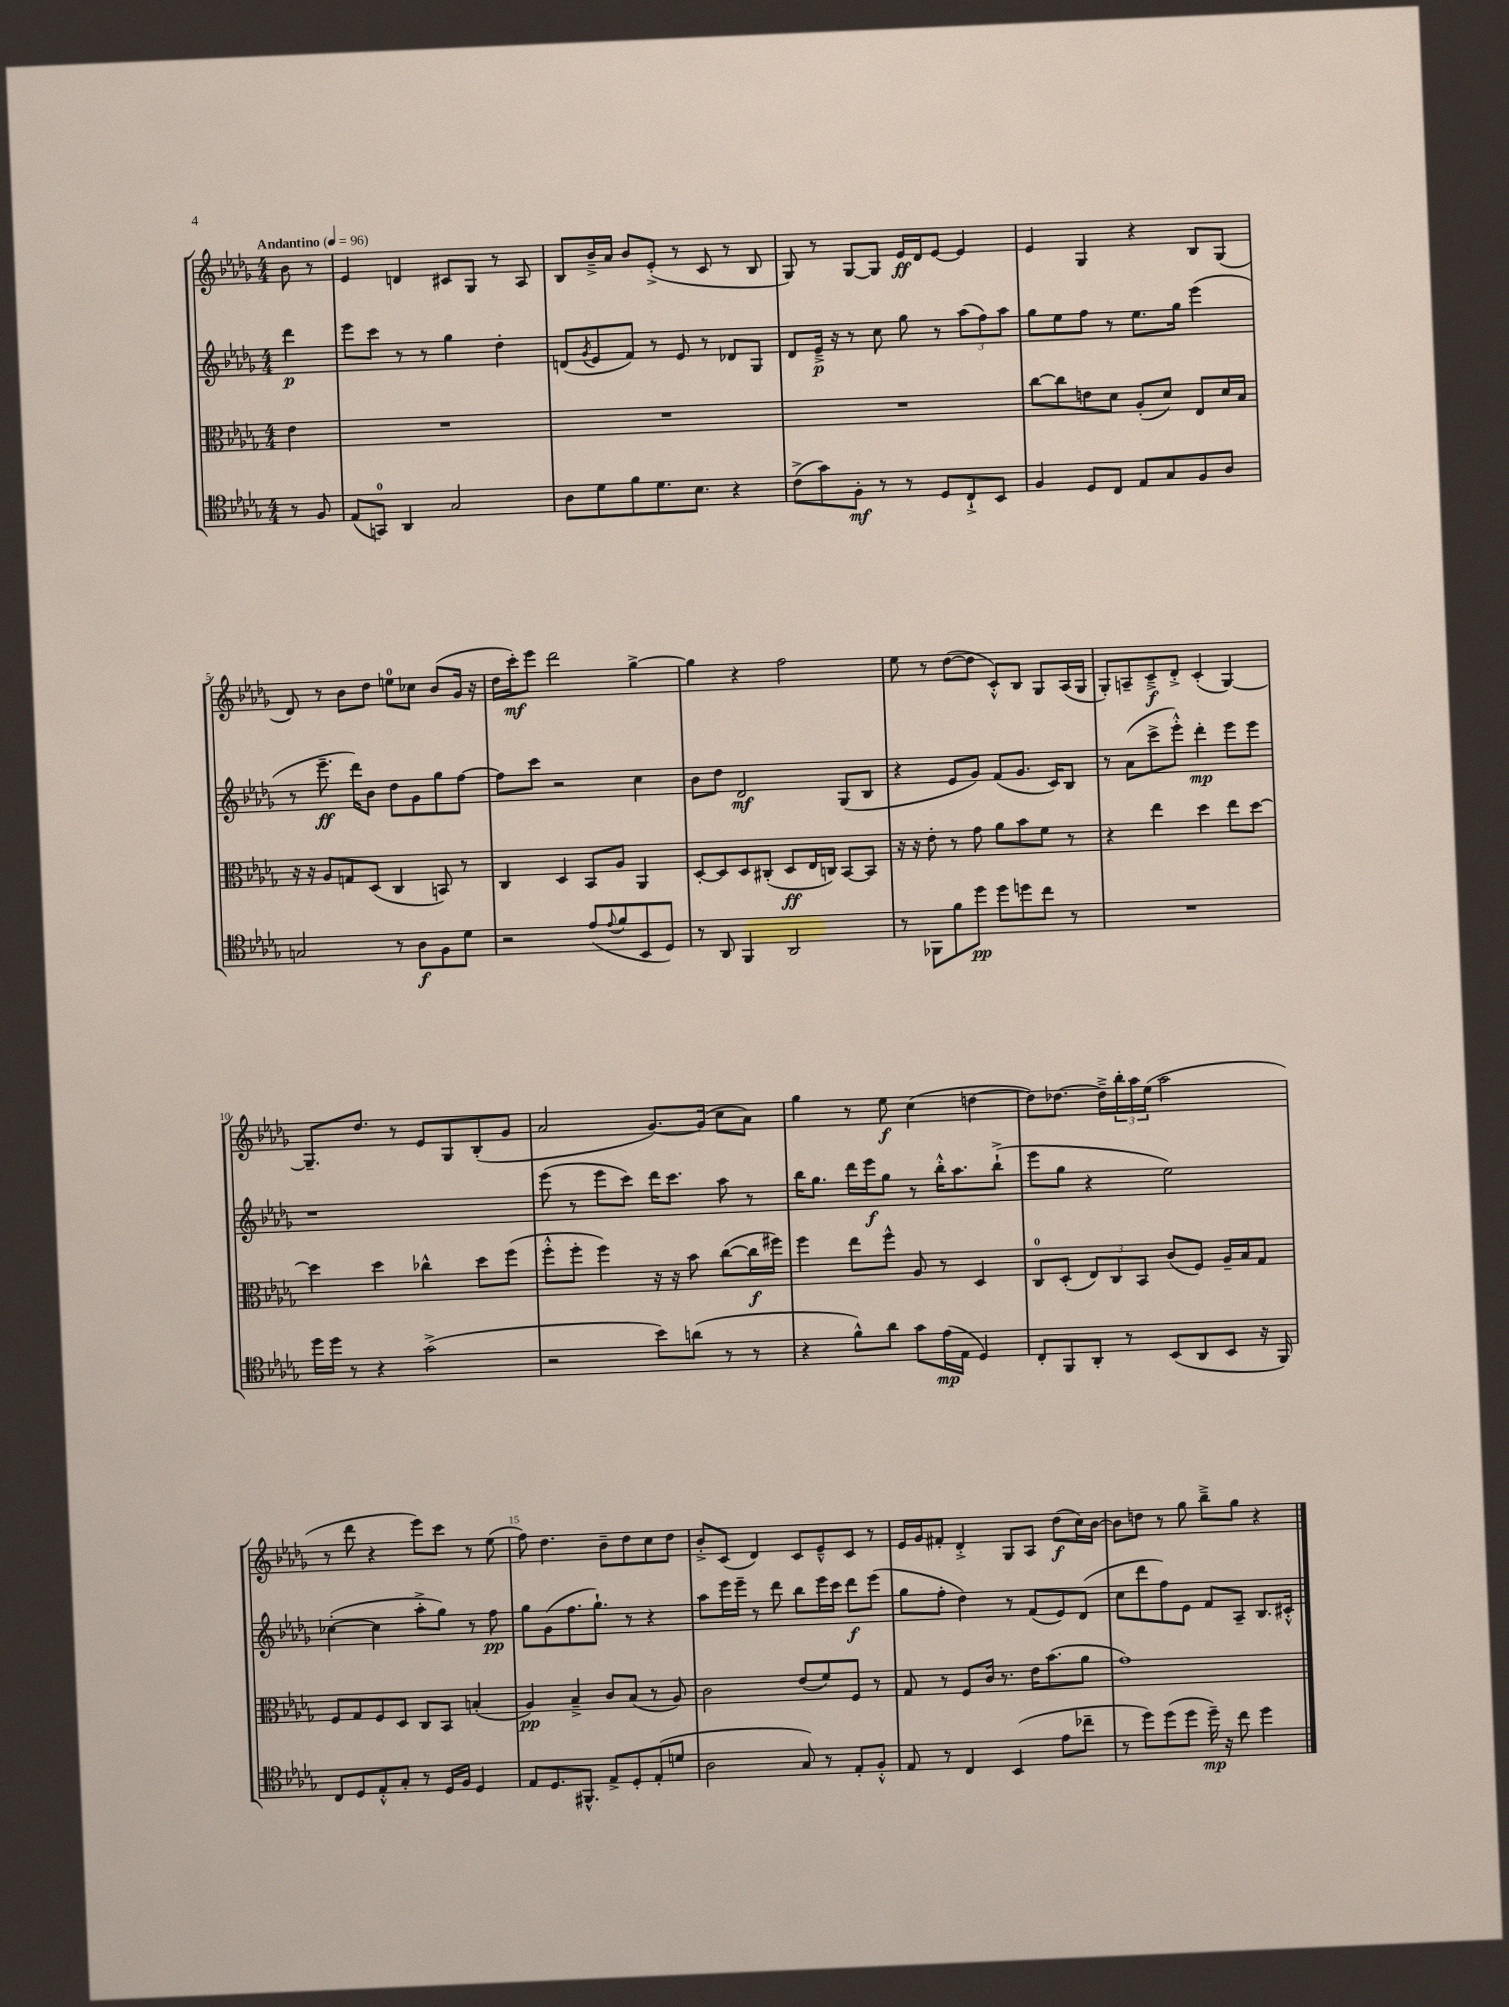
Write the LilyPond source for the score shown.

<<
\new StaffGroup <<
\new Staff = "s0" {
    \clef treble \key des \major \numericTimeSignature \time 4/4 \partial 4 \tempo "Andantino" 4 = 96
    bes'8 r8 |
    ees'4 d'4 cis'8 ges8 r8 aes8 |
    bes8 bes'16---> aes'16 bes'8 ees'8-.->( r8 c'8 r8 bes8 |
    ges8) r8 ges8~ ges8 ees'16\ff des'16 ees'8~ ees'4 |
    ees'4 ges4 r4 bes8 ges8( |
    des'8) r8 bes'8 des''8 e''8-0 ces''8 bes'8( ges'16 r16 |
    des''16 c'''16-.\mf) ees'''8 des'''2 ges''4~-> |
    ges''4 r4 f''2 |
    ees''8 r8 des''8~( des''8 c'8-.-^) bes8 ges8 aes16( ges16 |
    ges8-.) a8-- c'8--->\f des'8-.-> c'4-.( ges4~) |
    ges8.-- des''8. r8 ees'8 ges8 bes8-.( ges'8 |
    aes'2 ges'8.~) ges'16( c''8 aes'8) |
    ges''4 r8 ees''8\f c''4( d''4~ |
    d''8) des''8.~ des''16---> \tuplet 3/2 { bes''16-. aes''16 ees''16( } aes''2 |
    r8 des'''8 r4 ees'''8) c'''8 r8 ees''8( |
    f''8) des''4. bes'8-- des''8 c''8 des''8 |
    bes'8-.-> c'8( des'4) c'8 ees'8---^ c'8 r8 |
    ees'16 ges'16 fis'8-. des'4-.-> ges8 aes8 des''8\f( c''16) bes'16~ |
    bes'8 d''8 r8 ges''8 bes''8---> ges''8 r4 \bar "|." |
}
\new Staff = "s1" {
    \clef treble \key des \major \numericTimeSignature \time 4/4 \partial 4
    des'''4\p |
    ees'''8 c'''8 r8 r8 ges''4 des''4-. |
    d'8( \acciaccatura { ges'8 } ees'8 f'8) r8 ees'8 r8 des'8 ges8 |
    des'8 ees'16--->\p r16 r8 c''8 ges''8 r8 \tuplet 3/2 { aes''8( f''8) aes''8 } |
    ges''8 ees''8 f''8 r8 ees''8. ges''16 ees'''4( |
    r8 ees'''8.--\ff des'''16) bes'8 des''8 ges'8 ges''8 f''8~ |
    f''8 c'''8 r2 c''4 |
    bes'8 des''8 des'2\mf ges8( bes8 |
    r4 ees'8 ges'8) f'8( ges'8. c'16) bes8 |
    r8 aes'8( c'''8-> ees'''8-.-^) des'''4-.\mp ees'''8 ees'''8 |
    r1 |
    ees'''8( r8 ees'''8 c'''8) des'''16 c'''8. aes''8 r8 |
    bes''16 ges''8. des'''16 ees'''16\f ges''8 r8 bes''16-.-^ aes''8. bes''8-!->( |
    ees'''8 ges''8 r4 ees''2) |
    ces''4~-.( ces''4 aes''8-.-> ges''8) r8 f''8\pp |
    ges''8 ges'8( f''8. ges''8.-!) r8 r4 |
    aes''8 ees'''16 ees'''16-- r8 des'''8 bes''8 ees'''16 c'''16 des'''8\f ees'''8( |
    ges''8 f''8-. des''4) r8 f'8( ees'8) des'8( |
    c''8 des'''8 f''8) ees'8 f'8 aes8-- bes8. cis'16-.-^ \bar "|." |
}
\new Staff = "s2" {
    \clef alto \key des \major \numericTimeSignature \time 4/4 \partial 4
    ees'4 |
    R1 |
    R1 |
    R1 |
    c''8~ c''8 e'8 des'8 aes8-.( des'8) ees8 des'16 bes16 |
    r16 r16 aes8 g8 des8( c4 b,8) r8 |
    c4 des4 bes,8 aes8 aes,4 |
    des8~-. des8 des8 cis8-.( des8\ff ees16 c16) bes,8~ bes,8 |
    r16 r16 ees'8-. r8 ges'8 aes'8 bes'8 f'8 r8 |
    r4 ees''4 des''4 ees''8 des''8~ |
    des''4 des''4 ces''4-^ des''8 f''8( |
    f''8-.-^ f''8-. f''4) r16 r16 bes'8 c''8~( c''16\f fis''16) |
    f''4 ees''8 f''8-^ aes8 r8 des4 |
    c8-0 des8-.( \tuplet 3/2 { ees8) c8 bes,8 } c'8( f8) aes16-- bes16 ges8 |
    f8 ges8 f8 des8 c8 bes,8 b4-.( |
    aes4\pp) bes4---> c'8 bes8( r8 aes8) |
    c'2 ees'8( f'8) f8 r8 |
    ges8 r8 f8 c'16 r8. ees'16 bes'8.( aes'8 |
    ges'1) \bar "|." |
}
\new Staff = "s3" {
    \clef tenor \key des \major \numericTimeSignature \time 4/4 \partial 4
    r8 f8 |
    ees8( g,8-0) aes,4 ges2 |
    aes8 des'8 f'8 des'8. bes8. r4 |
    c'8->( ges'8) f8-.\mf r8 r8 des8 c8-!-> bes,8 |
    f4 des8 c8 ees8 ges8 f8 aes8 |
    g2 r8 aes8\f f8 des'8 |
    r2 ees'8( \appoggiatura { ees'8 } f'8 bes,8 des8) |
    r8 aes,8 f,4 aes,2 |
    r8 fes,8 f'8 des''8\pp des''8 d''8 c''8 r8 |
    R1 |
    des''16 des''16 r8 r4 ges'2->( |
    r2 bes'8) a'8( r8 r8 |
    r4 f'8-^) aes'8 ges'8 ees'16\mp( ees16 des4) |
    c8-. f,8 aes,8-. r8 bes,8( aes,8 bes,8 r16 f,16) |
    c8 des8 ees8-.-^ ges8-. r8 des16 f16 des4 |
    ees8 des8. fis,8.-^ ees8-> des8-. ees8-.( d'8 |
    aes2 ges8) r8 ees8-. f8-.-^ |
    ees8 r8 c4 bes,4( ees'8 ces''8-- |
    r8 des''8) des''8( des''8 des''16--\mp) r16 c''8 des''4 \bar "|." |
}
>>
>>
\layout { \context { \Score \override BarNumber.break-visibility = ##(#f #t #t) barNumberVisibility = #(every-nth-bar-number-visible 5) } }
